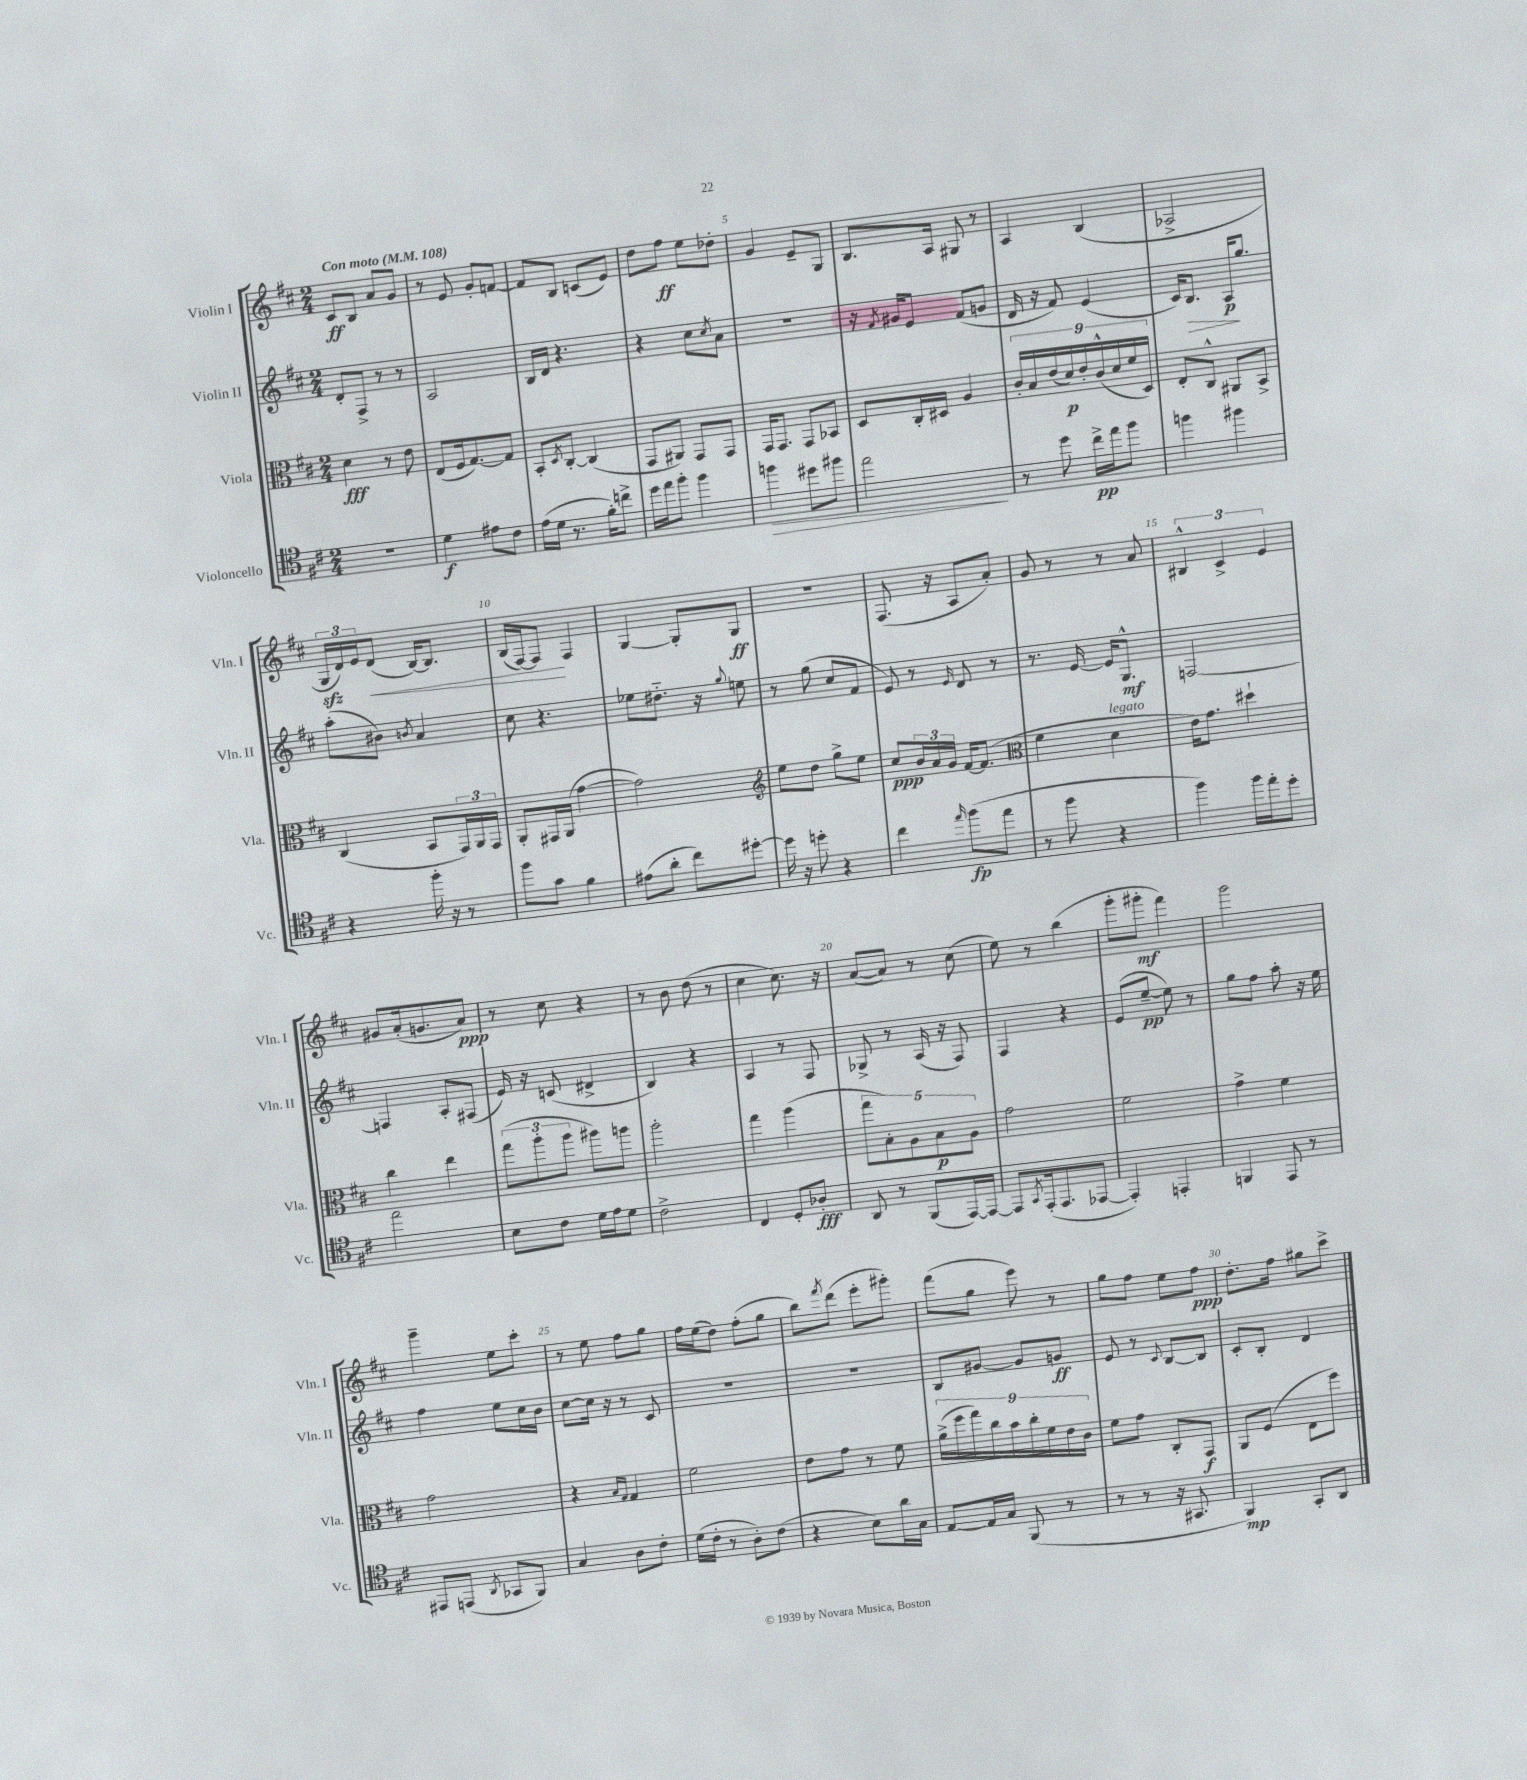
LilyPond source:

<<
\new StaffGroup <<
\new Staff = "s0" \with { instrumentName = "Violin I" shortInstrumentName = "Vln. I" } {
    \clef treble \key d \major \numericTimeSignature \time 2/4 \tempo "Con moto" 4 = 108
    cis'8\ff b8 a'8 g'8 |
    r8 e'8 g'8-. f'8~ |
    f'8 b8 c'8( e'8) |
    d''8 fis''8\ff e''8 des''8-. |
    g'4 e'8-- g8 |
    b8. a16 gis8 r8 |
    a4 b4( |
    aes2-> |
    \tuplet 3/2 { g16\sfz d'16) e'16 } d'8\<( b16~) b8. |
    b16( fis16~) fis8\! fis4 |
    g4~ g8-. g8\ff |
    r2 |
    fis8.( r16 a8 a'8-.) |
    g'8 r8 r8 a'8 |
    \tuplet 3/2 { bis4-^ cis'4-> e'4 } |
    gis'8 a'16-.( g'8. a'8\ppp) |
    r8 cis''8 r4 |
    r8 b'8 d''8( r8 |
    cis''4 cis''8.) r16 |
    a'8~( a'8) r8 cis''8( |
    e''8) r8 b''4( |
    g'''8-. gis'''8-.\mf fis'''4) |
    g'''2 |
    g'''4-- e''8 cis'''8-. |
    r8 e''8 fis''8 g''8 |
    fis''16 e''16( d''8) fis''8-.( g''8 |
    b''8) \acciaccatura { fis'''8 } d'''8( e'''8-. gis'''8-.) |
    fis'''8( g''8 e'''8) r8 |
    g''8 fis''8 e''8 fis''8\ppp |
    d''8.-. fis''16 gis''8 cis'''8-> \bar "|." |
}
\new Staff = "s1" \with { instrumentName = "Violin II" shortInstrumentName = "Vln. II" } {
    \clef treble \key d \major \numericTimeSignature \time 2/4
    d'8-. fis8-> r8 r8 |
    a2 |
    b16 d'16 r4. |
    r4 cis''8 \acciaccatura { cis''8 } a'8 |
    R2 |
    r16 \acciaccatura { fis'8 } gis'16 e'8 fis'8( g'8 |
    d'16 r16 fis'8) e'4( |
    cis'16) b8.\> a16\p\! g''8. |
    a''8-.( bis'8) \acciaccatura { b'8 } a'4 |
    cis''8 r4. |
    ees''8 dis''8.-_ r16 \appoggiatura { g''8 } e''8 |
    r8 g''8( cis''8 fis'8 |
    e'8) r8 \grace { e'16 } d'8 r8 |
    r8. e'16~ e'16 g8.-^\mf |
    f2~ |
    f4 a8-. fis8( |
    e'16) r16 c'8( dis'4-> |
    b4) r4 |
    a4 r8 fis8 |
    ges8-> r8 a16( r16 fis8) |
    fis4 r4 |
    e'8( e''8~--\pp e''8) r8 |
    g''8 fis''8 a''8-. r16 e''16 |
    fis''4 e''8 cis''16 b'16 |
    cis''8~ cis''16 r16 r8 cis'8 |
    R2 |
    R2 |
    b8 gis'8~ gis'8 g'8\ff |
    e'8 r8 \appoggiatura { cis'8 } b8~ b8 |
    cis'8-. b8-. d'4 \bar "|." |
}
\new Staff = "s2" \with { instrumentName = "Viola" shortInstrumentName = "Vla." } {
    \clef alto \key d \major \numericTimeSignature \time 2/4
    d'4\fff r8 e'8 |
    e8( fis16 g8.~) g8 |
    b,8-. \acciaccatura { d8 } cis8~-. cis4( |
    g,8 ais,8) g,8 g,8 |
    g,16 g,8. g,8 bes,8 |
    d8 cis16-. dis16 a4 |
    \tuplet 9/8 { cis'16-. b16 e'16( d'16\p) e'16-. cis'16-^( d'16 fis'16 d16) } |
    e8-. cis8-^ ais,8 b,8-> |
    cis4( b,8 \tuplet 3/2 { g,16) a,16 g,16 } |
    a,8-. gis,16 a,16( g'4~ |
    g'2) |
    \clef treble e''8 d''8 g''8-> e''8 |
    cis''8\ppp \tuplet 3/2 { b'16 a'16 g'16 } fis'16~ fis'8.( |
    \clef alto fis'4 d'4^\markup { \italic "legato" } |
    e'16) g'8. dis''4-! |
    cis''4 e''4 |
    \tuplet 3/2 { g''8( a''8-. a''8 } ais''8) a''8 |
    a''2-. |
    g''4 a''4( |
    \tuplet 5/4 { g''8 b8-.) a8 b8\p a8 } |
    g'2 |
    fis'2 |
    g'4-> fis'4 |
    g'2 |
    r4 \grace { b16 g16 } g4 |
    fis'2 |
    e'8 g'8 r8 fis'8 |
    \tuplet 9/8 { a'16->( fis''16 g''16) cis''16 b'16 cis''16-. fis'16 e'16 cis'16 } |
    fis'8 g'8 cis8-. g,8\f |
    a,8 fis8( e8 fis''8) \bar "|." |
}
\new Staff = "s3" \with { instrumentName = "Violoncello" shortInstrumentName = "Vc." } {
    \clef tenor \key d \major \numericTimeSignature \time 2/4
    R2 |
    d'4\f eis'8 cis'8 |
    e'16( d'16 r8. fis'16-.) c''8-> |
    d''16 e''16 fis''8-. fis''4 |
    f''4\> dis''8 fis''8 |
    e''2\! |
    r8 d''8 cis''16->\pp e''16 fis''8 |
    f''4 fis''4 |
    r4 fis''16-. r16 r8 |
    fis''8 g'8 fis'4 |
    eis'8( a'8-. cis''8) dis''8~-. |
    dis''16 r16 d''8-. r4 |
    cis''4 \grace { e''16 } fis''8\fp( e''8 |
    r8 fis''8 r4 |
    fis''4) fis''16 e''16-. d''8-. |
    e''2 |
    b8 cis'8 d'16 e'16 d'8 |
    cis'2-> |
    cis4 d8-. aes8-.\fff |
    a,8 r8 fis,8( e,16~) e,16~ |
    e,8 \acciaccatura { g,8 } e,16-.( e,8. ees,8~ |
    ees,4-.) e,4-. |
    f,4 e,8 r8 |
    eis,8 e,8( \acciaccatura { a,8 } ges,8 fis,8) |
    g4 a8 cis'8-. |
    d'16( cis'16-. r8 a8-.) cis'8( |
    r4 b8) a'16 g16 |
    e8~ e16 g16 fis,8( r8 |
    r8 r8 r16 gis,8. |
    fis,4\mp) g,8-. a,8 \bar "|." |
}
>>
>>
\layout { \context { \Score \override BarNumber.break-visibility = ##(#f #t #t) barNumberVisibility = #(every-nth-bar-number-visible 5) } }
